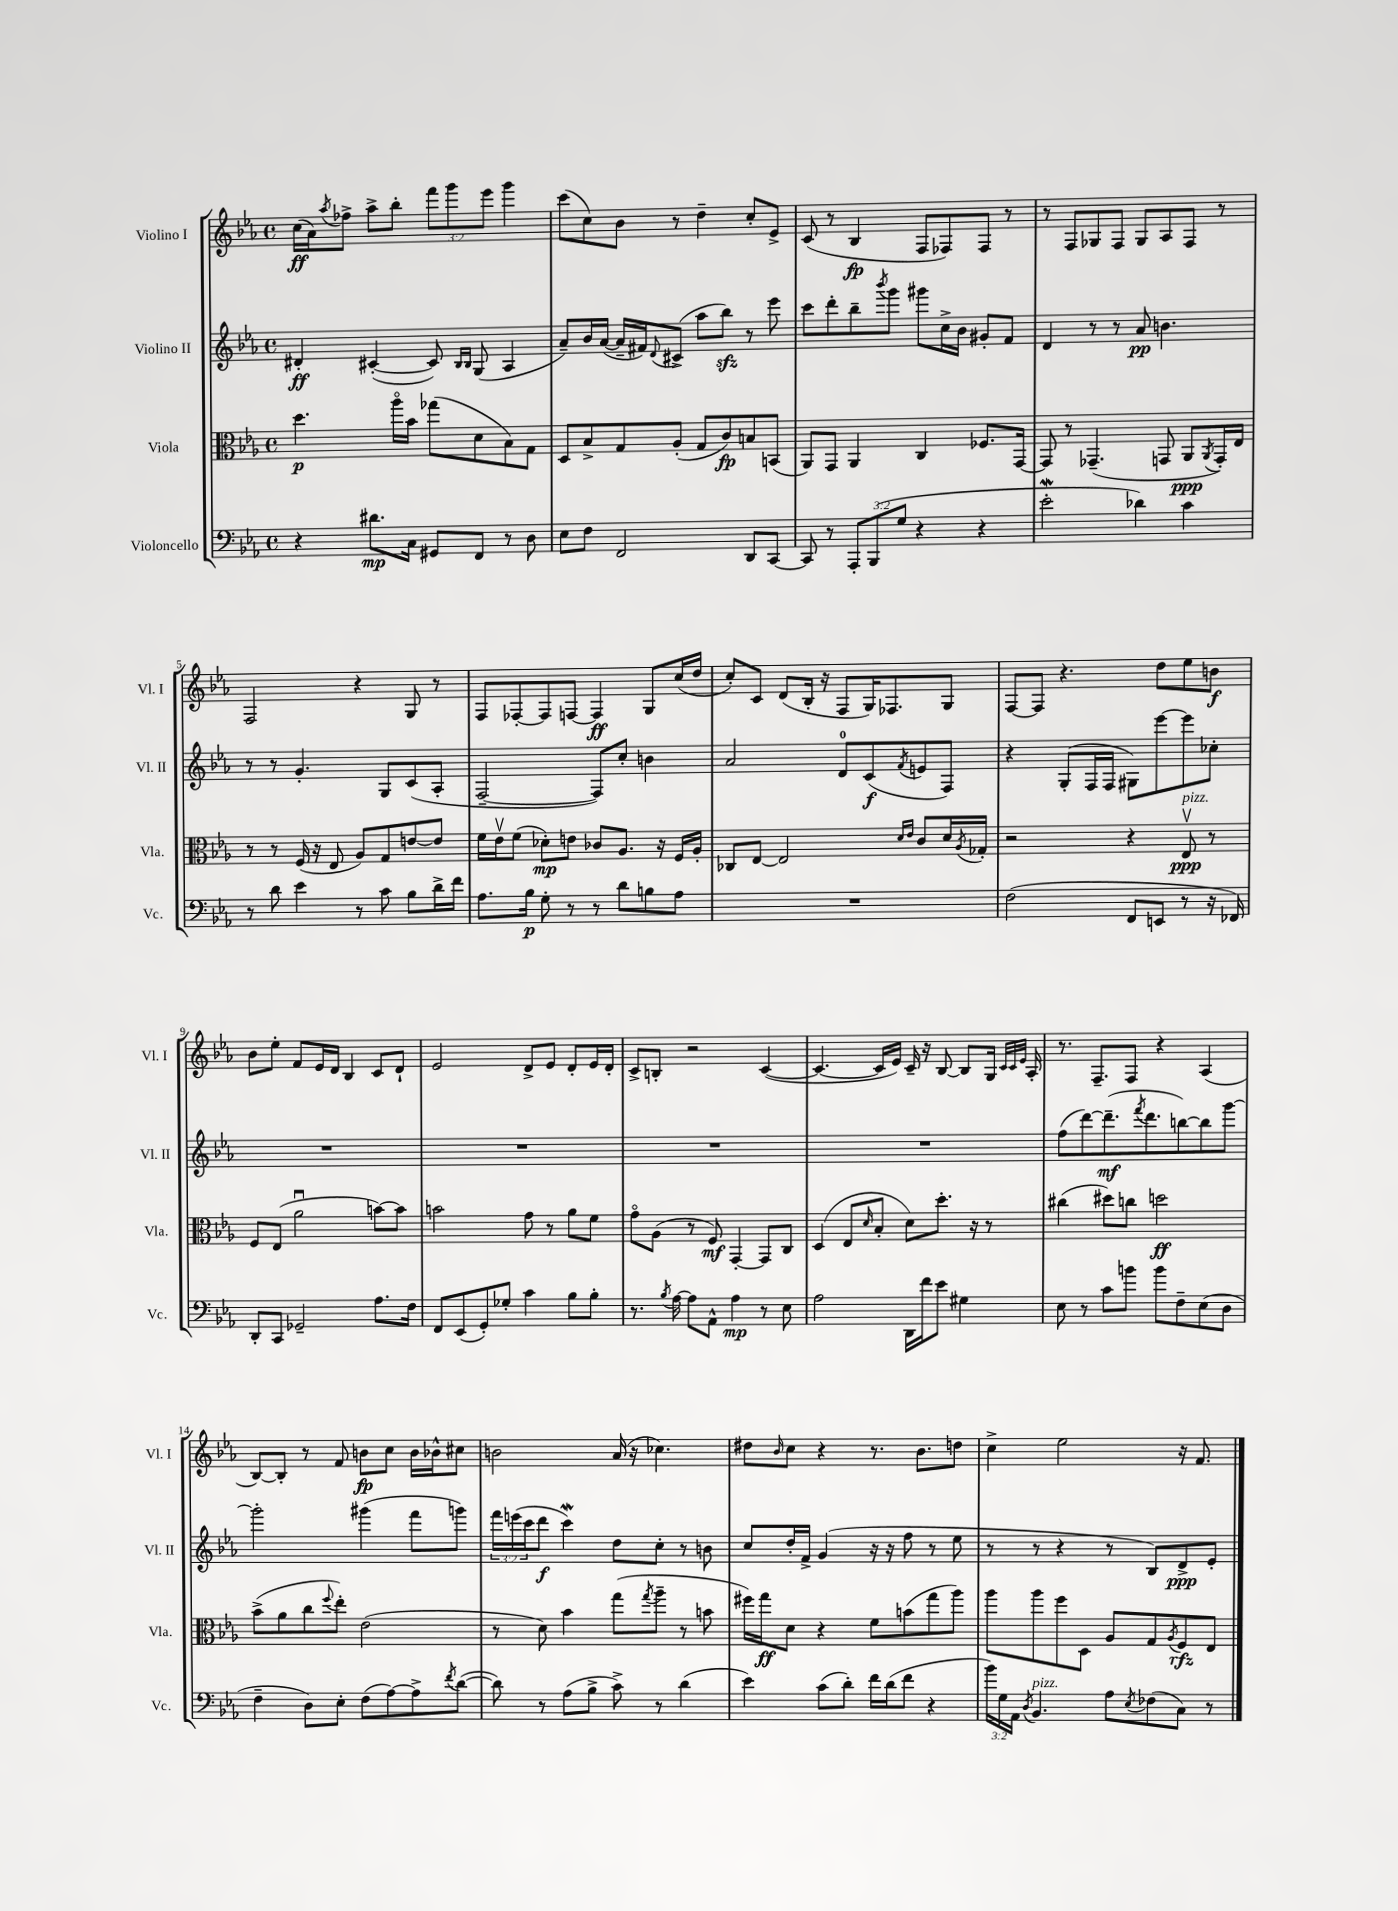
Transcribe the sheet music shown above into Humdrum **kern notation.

**kern	**dynam	**kern	**dynam	**kern	**dynam	**kern	**dynam
*part4	*part4	*part3	*part3	*part2	*part2	*part1	*part1
*staff4	*staff4	*staff3	*staff3	*staff2	*staff2	*staff1	*staff1
*I"Violoncello	*	*I"Viola	*	*I"Violino II	*	*I"Violino I	*
*I'Vc.	*	*I'Vla.	*	*I'Vl. II	*	*I'Vl. I	*
*clefF4	*	*clefC3	*	*clefG2	*	*clefG2	*
*k[b-e-a-]	*	*k[b-e-a-]	*	*k[b-e-a-]	*	*k[b-e-a-]	*
*M4/4	*	*M4/4	*	*M4/4	*	*M4/4	*
*met(c)	*	*met(c)	*	*met(c)	*	*met(c)	*
=1	=1	=1	=1	=1	=1	=1	=1
4r	.	4.dd\	p	4d#X'/	ff	(16cc\LL	ff
.	.	.	.	.	.	16a-\J)	.
.	.	.	.	.	.	8qaa-/	.
.	.	.	.	.	.	8ff-X^\J	.
8.d#X\L	mp	.	.	([4c#X'/	.	8aa-^\L	.
.	.	16aa-\LL	.	.	.	8bb-'\J	.
16C\Jk	.	16b-\JJ	.	.	.	.	.
8GG#X/L	.	(8gg-X\L	.	8c#/])	.	12fff\L	.
.	.	.	.	.	.	12ggg\	.
.	.	.	.	16qqB-/LL	.	.	.
.	.	.	.	16qqB-/JJ	.	.	.
8FF/J	.	8d\	.	(8G/	.	.	.
.	.	.	.	.	.	12eee-\J	.
8r	.	8B-\)	.	4A-/	.	4ggg\	.
8D\	.	8G\J	.	.	.	.	.
=2	=2	=2	=2	=2	=2	=2	=2
8E-\L	.	8D/L	.	8a-~/L)	.	(8ccc\L	.
8F\J	.	8B-^/	.	16b-/L	.	8cc\)	.
.	.	.	.	([16a-/JJ	.	.	.
2FF/	.	8G/	.	16a-~/LL]	.	8b-\J	.
.	.	.	.	16f#X/J)	.	.	.
.	.	.	.	8qqd/	.	.	.
.	.	(8A-'/J	.	(8c#X^/J	.	8r	.
.	.	8G/L	.	8aa-\L	.	4dd~\	.
.	.	8c/)	fp	8bb-zz\J)	.	.	.
8DD/L	.	8Bn/	.	8r	.	8cc'/L	.
[8CC/J	.	(8BBn/J	.	8eee-\	.	8e-^/J	.
=3	=3	=3	=3	=3	=3	=3	=3
8CC/]	.	8AA-/L)	.	8ccc\L	.	(8c/	.
8r	.	8GG/J	.	8ddd'\	.	8r	.
12AAA-'/L	.	4AA-/	.	8bb-~\	.	4B-/	fp
(12BBB-/	.	.	.	.	.	.	.
.	.	.	.	8qbbb-/	.	.	.
.	.	.	.	8ggg\J	.	.	.
12G/J	.	.	.	.	.	.	.
4r	.	4C/	.	8ggg#X\L	.	8F/L	.
.	.	.	.	16cc^\L	.	8F-X/)	.
.	.	.	.	16b-\JJ	.	.	.
4r	.	8.F-X/L	.	8g#X'/L	.	8F-/J	.
.	.	.	.	8f/J	.	8r	.
.	.	[16GG/Jk	.	.	.	.	.
=4	=4	=4	=4	=4	=4	=4	=4
2e-w'\	.	8GG/]	.	4d/	.	8r	.
.	.	8r	.	.	.	8F/L	.
.	.	(4.GG-X~/	.	8r	.	8G-X/	.
.	.	.	.	8r	.	8F/J	.
4d-X\)	.	.	.	8a-/	pp	8G-/L	.
.	.	8GGn/	.	4.bn\	.	8A-/	.
4c\	.	8AA-/L	ppp	.	.	8F/J	.
.	.	8qAA-/	.	.	.	.	.
.	.	16GG'/L)	.	.	.	8r	.
.	.	16E-/JJ	.	.	.	.	.
!!LO:LB:g=z
=5	=5	=5	=5	=5	=5	=5	=5
8r	.	8r	.	8r	.	2F/	.
8d\	.	8r	.	8r	.	.	.
4e-\	.	(16F/	.	4.g'/	.	.	.
.	.	16r	.	.	.	.	.
.	.	8E-/	.	.	.	.	.
8r	.	8A-/L)	.	.	.	4r	.
8c\	.	8G/	.	8G/L	.	.	.
8B-\L	.	[8en/	.	(8c/	.	8G/	.
16d^\L	.	8e/J]	.	8A-'/J	.	8r	.
16f\JJ	.	.	.	.	.	.	.
=6	=6	=6	=6	=6	=6	=6	=6
8.A-\L	.	16f\LL	.	[2F~/	.	8F/L	.
.	.	16e-v\J	.	.	.	.	.
.	.	(8f\J	.	.	.	[8F-X'/	.
16B-\Jk	p	.	.	.	.	.	.
8G'\	.	8d-X'\L)	mp	.	.	8F-/]	.
8r	.	8en\J	.	.	.	[8Fn/J	.
8r	.	8c-X/L	.	8F/L])	.	4F/]	ff
8d\L	.	8.A-/J	.	8cc'/J	.	.	.
8Bn\	.	.	.	4bn\	.	8G/L	.
.	.	16r	.	.	.	.	.
8A-\J	.	16F/LL	.	.	.	(16cc/L	.
.	.	16A-'/JJ	.	.	.	16dd/JJ	.
=7	=7	=7	=7	=7	=7	=7	=7
1r	.	8C-X/L	.	2a-/	.	8cc'/L)	.
.	.	[8E-/J	.	.	.	8c/J	.
.	.	2E-/]	.	.	.	(8d/L	.
.	.	.	.	.	.	16B-'/Jk	.
.	.	.	.	.	.	16r	.
.	.	.	.	8d/L	.	8F/L	.
.	.	.	.	(8c/	f	16G/K)	.
.	.	.	.	.	.	8.F-X/	.
.	.	16qqd/LL	.	.	.	.	.
.	.	16qqe-/JJ	.	8qf/	.	.	.
.	.	8c/L	.	8en/	.	.	.
.	.	16d/L	.	8F/J)	.	8G/J	.
.	.	8qA-/	.	.	.	.	.
.	.	16G-X'/JJ	.	.	.	.	.
=8	=8	=8	=8	=8	=8	=8	=8
(2F\	.	2r	.	4r	.	[8F/L	.
.	.	.	.	.	.	8F/J]	.
.	.	.	.	(8G'/L	.	4.r	.
.	.	.	.	16F/L	.	.	.
.	.	.	.	16F/JJ	.	.	.
8FF/L	.	4r	.	8G#X\L)	.	.	.
8EEn/J	.	.	.	[8eee-\	.	8dd\L	.
!	!	!LO:TX:a:i:t=pizz.	!	!	!	!	!
8r	.	8E-v/	ppp	8eee-\]	.	8ee-\	.
16r	.	8r	.	8cc-X'\J	.	8bn\J	f
16FF-X/)	.	.	.	.	.	.	.
!!LO:LB:g=z
=9	=9	=9	=9	=9	=9	=9	=9
8DD'/L	.	8F/L	.	1r	.	8b-\L	.
8CC/J	.	(8E-/J	.	.	.	8ee-'\J	.
2GG-X~/	.	2a-u\	.	.	.	8f/L	.
.	.	.	.	.	.	16e-/L	.
.	.	.	.	.	.	16d/JJ	.
.	.	.	.	.	.	4B-/	.
8.A-\L	.	[8bn\L)	.	.	.	8c/L	.
.	.	8b\J]	.	.	.	8d`/J	.
16F\Jk	.	.	.	.	.	.	.
=10	=10	=10	=10	=10	=10	=10	=10
8FF/L	.	2bn\	.	1r	.	2e-/	.
(8EE-/	.	.	.	.	.	.	.
8GG'/)	.	.	.	.	.	.	.
8G-X'/J	.	.	.	.	.	.	.
4c\	.	8g\	.	.	.	8d^/L	.
.	.	8r	.	.	.	8e-/J	.
8B-\L	.	8a-\L	.	.	.	8d'/L	.
8B-'\J	.	8f\J	.	.	.	16e-/L	.
.	.	.	.	.	.	16d'/JJ	.
=11	=11	=11	=11	=11	=11	=11	=11
8.r	.	8g\L	.	1r	.	8c^/L	.
.	.	(8A-\J	.	.	.	8Bn'/J	.
8qB-/	.	.	.	.	.	.	.
[16A-\	.	.	.	.	.	.	.
8A-\L]	.	8r	.	.	.	2r	.
8AA-^^\J	.	8F/)	mf	.	.	.	.
4A-\	mp	[4GG'/	.	.	.	.	.
8r	.	8GG/L]	.	.	.	([4c/	.
8E-\	.	8C/J	.	.	.	.	.
=12	=12	=12	=12	=12	=12	=12	=12
2A-\	.	(4D/	.	1r	.	4.c/_	.
.	.	8E-/L	.	.	.	.	.
.	.	16qqd/	.	.	.	.	.
.	.	8B-'/J	.	.	.	16c/LL]	.
.	.	.	.	.	.	16e-/JJ)	.
16DD\LL	.	8d\L)	.	.	.	16c~/	.
16f\J	.	.	.	.	.	16r	.
8e-\J	.	8.dd'\J	.	.	.	[8B-/	.
4G#X\	.	.	.	.	.	8B-/L]	.
.	.	16r	.	.	.	.	.
.	.	8r	.	.	.	16G/Jk	.
.	.	.	.	.	.	32qqc/LLL	.
.	.	.	.	.	.	32qqc/	.
.	.	.	.	.	.	32qqe-/JJJ	.
.	.	.	.	.	.	16A-'/	.
=13	=13	=13	=13	=13	=13	=13	=13
8E-\	.	(4cc#X\	.	(8ff\L	.	8.r	.
8r	.	.	.	[8ddd\)	.	.	.
.	.	.	.	.	.	8.F~/L	.
8c\L	.	8dd#X\L)	.	(8.ddd~\]	mf	.	.
8bn\J	.	8ccn\J	.	.	.	8F/J	.
.	.	.	.	8qfff/	.	.	.
.	.	.	.	8.ddd\	.	.	.
8b\L	.	2ddn\	ff	.	.	4r	.
8F~\	.	.	.	[8bbn\)	.	.	.
(8E-\	.	.	.	8bb\]	.	(4A-/	.
8D\J	.	.	.	[8ggg\J	.	.	.
!!LO:LB:g=z
=14	=14	=14	=14	=14	=14	=14	=14
4F~\	.	(8b-^\L	.	2ggg'\]	.	[8B-/L)	.
.	.	8a-\	.	.	.	8B-'/J]	.
8D\L)	.	8cc\	.	.	.	8r	.
.	.	8qqff/	.	.	.	.	.
8E-'\J	.	8ee-'\J)	.	.	.	8f/	.
(8F\L	.	(2e-\	.	(4ggg#X\	.	8bn\L	fp
[8A-\)	.	.	.	.	.	8cc\J	.
8A-^\]	.	.	.	8fff\L	.	16b\LL	.
.	.	.	.	.	.	16b-X^^\J	.
8qf/	.	.	.	.	.	.	.
([8d\J	.	.	.	8gggn\J)	.	8cc#X\J	.
=15	=15	=15	=15	=15	=15	=15	=15
8d\])	.	8r	.	24fff\LL	.	2bn\	.
.	.	.	.	(24eeen\	.	.	.
.	.	.	.	24ccc\J	.	.	.
8r	.	8d\)	.	8ddd\J	f	.	.
(8A-\L	.	4b-\	.	4cccW\)	.	.	.
8B-^\J	.	.	.	.	.	.	.
8c^\)	.	(8gg\L	.	8dd\L	.	(16a-/	.
.	.	.	.	.	.	16r	.
.	.	8qgg/	.	.	.	.	.
8r	.	8aa-~\J	.	8cc'\J	.	4.cc-X\)	.
(4d\	.	8r	.	8r	.	.	.
.	.	8bn\	.	8bn\	.	.	.
=16	=16	=16	=16	=16	=16	=16	=16
4e-\)	.	16ff#X\LL)	.	8cc/L	.	8dd#X\L	.
.	.	16gg\J	ff	.	.	.	.
.	.	.	.	.	.	16qqb-/	.
.	.	8d\J	.	16dd'/L	.	8cc\J	.
.	.	.	.	16f^/JJ	.	.	.
(8c\L	.	4r	.	(4g/	.	4r	.
8d'\J)	.	.	.	.	.	.	.
16f\LL	.	8f\L	.	16r	.	8.r	.
(16d\J	.	.	.	16r	.	.	.
8f\J	.	(8bn\	.	8ff\	.	.	.
.	.	.	.	.	.	8.b-\L	.
4r	.	8gg\	.	8r	.	.	.
.	.	8aa-\J)	.	8ee-\	.	8ddn\J	.
=17	=17	=17	=17	=17	=17	=17	=17
24b-\LL)	.	8aa-\L	.	8r	.	4cc^\	.
24G\	.	.	.	.	.	.	.
24AA-\JJ	.	.	.	.	.	.	.
8qD/	.	.	.	.	.	.	.
!LO:TX:a:i:t=pizz.	!	!	!	!	!	!	!
4.BB-/	.	8aa-\	.	8r	.	.	.
.	.	8ff\	.	4r	.	2ee-\	.
.	.	8D\J	.	.	.	.	.
8A-\L	.	8A-/L	.	8r	.	.	.
8qE-/	.	.	.	.	.	.	.
(8F-X\	.	8G/	.	8B-/L)	.	.	.
.	.	8qA-/	.	.	.	.	.
8C\J)	.	8F/	rfz	8d^/	ppp	16r	.
.	.	.	.	.	.	8.f/	.
8r	.	8E-/J	.	8e-'/J	.	.	.
==	==	==	==	==	==	==	==
*-	*-	*-	*-	*-	*-	*-	*-
